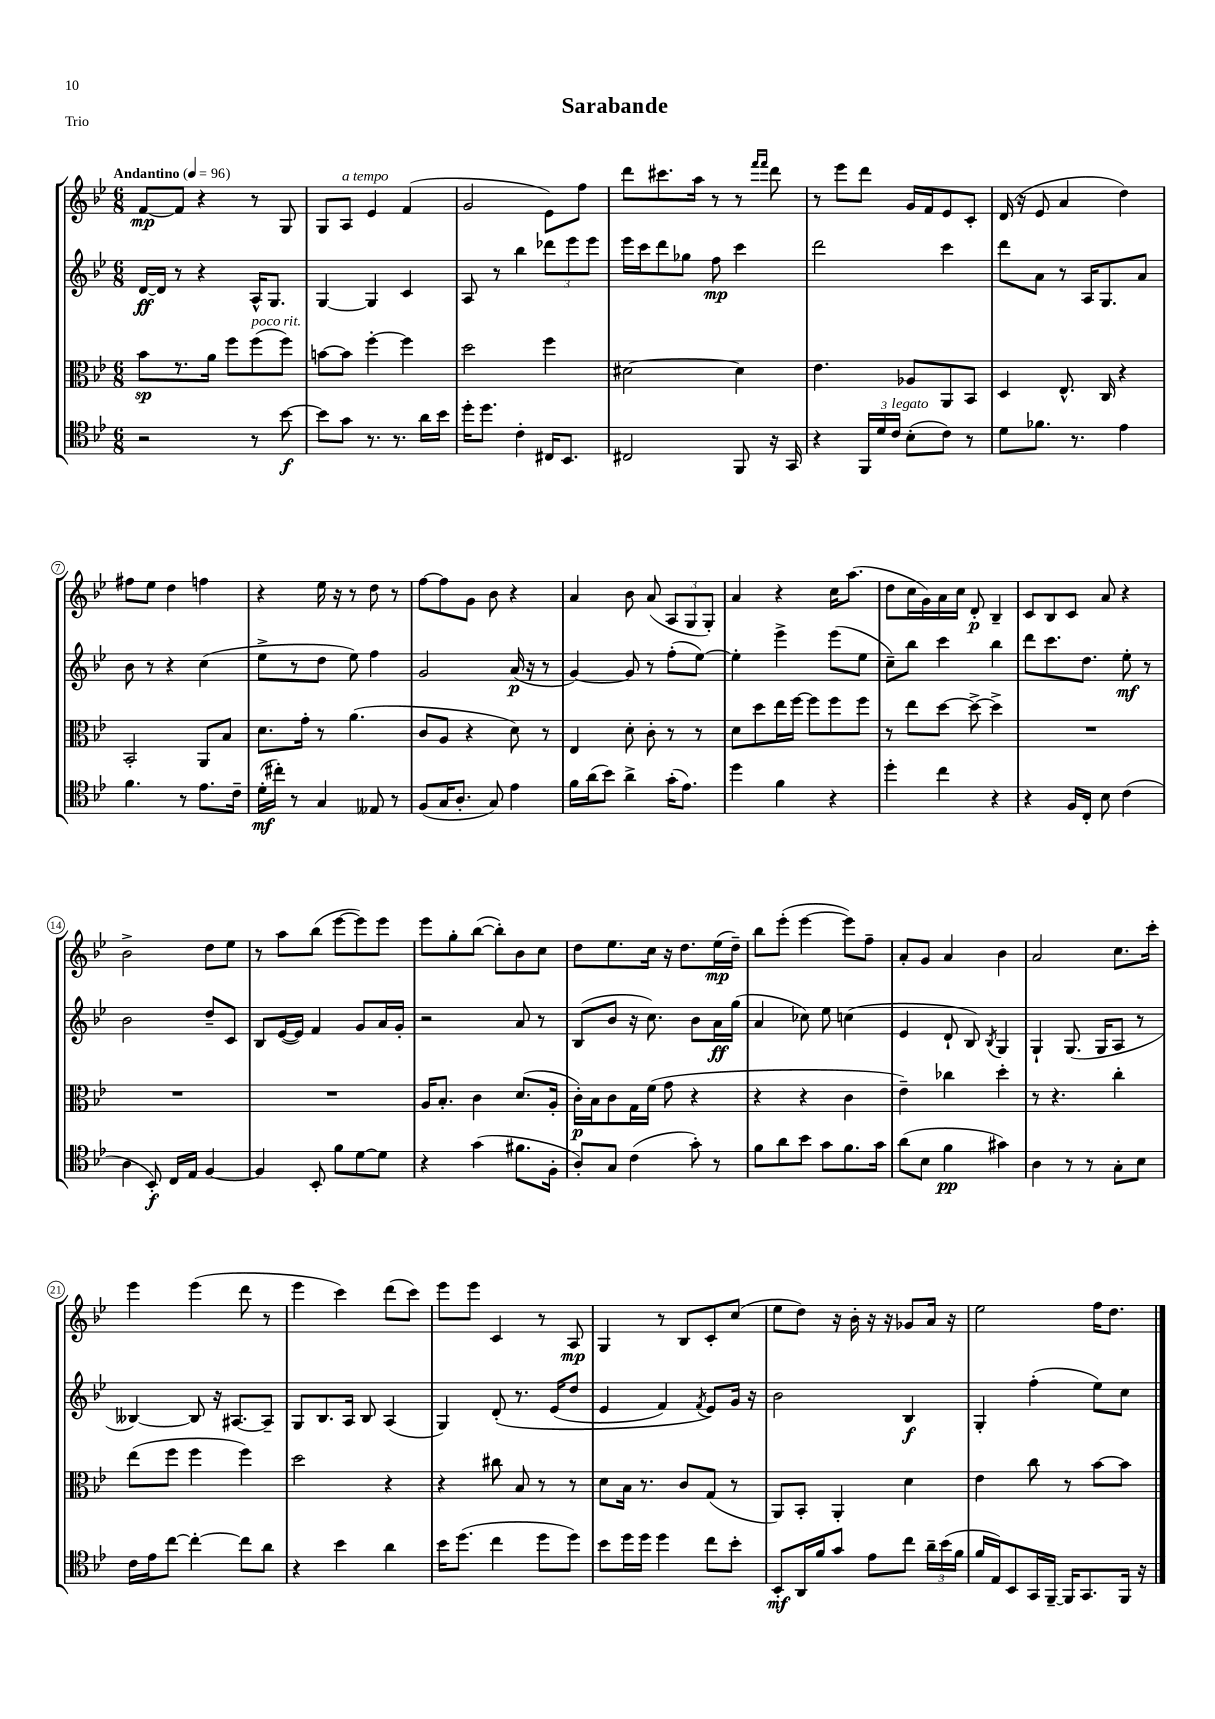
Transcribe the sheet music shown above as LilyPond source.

\header { title = "Sarabande" piece = "Trio" }
<<
\new StaffGroup <<
\new Staff = "s0" {
    \clef treble \key bes \major \numericTimeSignature \time 6/8 \tempo "Andantino" 4 = 96
    \autoBeamOff f'8[~\mp f'8] r4 r8 g8 |
    g8[ a8]^\markup { \italic "a tempo" } ees'4 f'4( |
    g'2 ees'8[) f''8] |
    d'''8[ cis'''8. a''16] r8 r8 \grace { f'''16[ f'''16] } d'''8 |
    r8 ees'''8[ d'''8] g'16[ f'16 ees'8 c'8]-. |
    d'16( r16 ees'8 a'4 d''4) |
    fis''8[ ees''8] d''4 f''4 |
    r4 ees''16 r16 r8 d''8 r8 |
    f''8[~ f''8 g'8] bes'8 r4 |
    a'4 bes'8 a'8( \tuplet 3/2 { a8[ g8 g8]-.) } |
    a'4 r4 c''16[ a''8.]( |
    d''8[ c''16 g'16) a'16 c''16] d'8-.\p bes4-- |
    c'8[ bes8 c'8] a'8 r4 |
    bes'2-> d''8[ ees''8] |
    r8 a''8[ bes''8]( ees'''8[~ ees'''8) ees'''8] |
    ees'''8[ g''8-. bes''8]~( bes''8[-.) bes'8 c''8] |
    d''8[ ees''8. c''16] r16 d''8.[ ees''16\mp( d''16]--) |
    bes''8[ ees'''8]-.( ees'''4~ ees'''8[) f''8]-- |
    a'8[-. g'8] a'4 bes'4 |
    a'2 c''8.[ c'''16]-. |
    ees'''4 ees'''4( d'''8 r8 |
    ees'''4 c'''4) d'''8[( c'''8]) |
    ees'''8[ ees'''8] c'4 r8 a8\mp |
    g4 r8 bes8[ c'8-. c''8]( |
    ees''8[ d''8]) r16 bes'16-. r16 r16 ges'8[ a'16] r16 |
    ees''2 f''16[ d''8.] \bar "|." |
}
\new Staff = "s1" {
    \clef treble \key bes \major \numericTimeSignature \time 6/8
    \autoBeamOff d'16[~\ff d'16] r8 r4 a16[-^ g8.] |
    g4~ g4 c'4 |
    a8 r8 bes''4 \tuplet 3/2 { des'''8[ ees'''8 ees'''8] } |
    ees'''16[ c'''16 d'''8 ges''8] f''8\mp c'''4 |
    d'''2 c'''4 |
    d'''8[ a'8] r8 a16[ g8. a'8] |
    bes'8 r8 r4 c''4( |
    ees''8[-> r8 d''8] ees''8) f''4 |
    g'2 a'16\p( r16 r8 |
    g'4~) g'8 r8 f''8[-.( ees''8]~) |
    ees''4-. ees'''4-> ees'''8[( ees''8] |
    c''8[--) bes''8] c'''4 bes''4 |
    d'''8[ c'''8. d''8.] ees''8-.\mf r8 |
    bes'2 d''8[-- c'8] |
    bes8[ ees'16~( ees'16]) f'4 g'8[ a'16 g'16]-. |
    r2 a'8 r8 |
    bes8[( bes'8] r16 c''8.) bes'8[ a'16\ff g''16]( |
    a'4 ces''8) ees''8 c''4( |
    ees'4 d'8-! bes8) \acciaccatura { bes8 } g4 |
    g4-! g8.( g16[ a8] r8 |
    beses4~) beses8 r16 ais8.[~ ais8]-- |
    g8[ bes8. a16] bes8 a4( |
    g4) d'8-.\( r8. ees'16[( d''8] |
    ees'4 f'4) \acciaccatura { f'8 } ees'8[\) g'16] r16 |
    bes'2 bes4\f |
    g4-. f''4-.( ees''8[) c''8] \bar "|." |
}
\new Staff = "s2" {
    \clef alto \key bes \major \numericTimeSignature \time 6/8
    \autoBeamOff bes'8[\sp r8. a'16] f''8[ f''8^\markup { \italic "poco rit." }( f''8]) |
    b'8[~ b'8] f''4~-. f''4 |
    d''2 f''4 |
    dis'2~ dis'4 |
    ees'4. aes8[ a,8 bes,8] |
    d4 ees8.-^ c16 r4 |
    bes,2-. a,8[ bes8] |
    d'8.[ g'16]-. r8 a'4.( |
    c'8[ a8] r4 d'8) r8 |
    ees4 d'8-. c'8-. r8 r8 |
    d'8[ d''8 ees''16 f''16]~ f''8[ f''8 f''8] |
    r8 ees''8[ d''8]~ d''8~-> d''4-> |
    R2. |
    R2. |
    R2. |
    a16[ bes8.]-. c'4 d'8.[( a16]-. |
    c'16[-.\p) bes16 c'8 g16 f'16]( g'8 r4 |
    r4 r4 c'4 |
    ees'4--) ces''4 d''4-. |
    r8 r4. c''4-. |
    ees''8[( f''8] f''4 f''4) |
    d''2 r4 |
    r4 cis''8 bes8 r8 r8 |
    d'8[ bes16] r8. c'8[ g8]( r8 |
    a,8[) bes,8]-. a,4-. d'4 |
    ees'4 c''8 r8 bes'8[~ bes'8] \bar "|." |
}
\new Staff = "s3" {
    \clef tenor \key bes \major \numericTimeSignature \time 6/8
    \autoBeamOff r2 r8 bes'8~\f |
    bes'8[ g'8] r8. r8. a'16[ bes'16] |
    d''16[-. d''8.] c'4-. cis16[ bes,8.] |
    cis2 f,8 r16 g,16 |
    r4 \tuplet 3/2 { f,16[ d'16 c'16]^\markup { \italic "legato" } } bes8[-.( c'8]) r8 |
    d'8[ fes'8.] r8. ees'4 |
    f'4. r8 ees'8.[ c'16]-- |
    d'16[-.\mf( cis''16]-.) r8 g4 eeses8 r8 |
    f8[( g16 a8.]-. g8) ees'4 |
    f'16[ a'16( bes'8]) a'4-> g'16[-.( ees'8.]) |
    d''4 f'4 r4 |
    d''4-. c''4 r4 |
    r4 f16[ c16]-. bes8 c'4( |
    a4 bes,8-.\f) c16[ ees16] f4~ |
    f4 bes,8-. f'8[ d'8~ d'8] |
    r4 g'4( fis'8.[ f16]-. |
    a8[-.) g8] c'4( g'8-.) r8 |
    f'8[ a'8 bes'8] g'8[ f'8. g'16] |
    a'8[( bes8] f'4\pp gis'4) |
    a4 r8 r8 g8[-. bes8] |
    c'16[ ees'16 c''8]~ c''4~-. c''8[ a'8] |
    r4 bes'4 a'4 |
    bes'16[ d''8.]( c''4 d''8[ d''8]) |
    bes'8[ d''16 d''16] d''4 c''8[ bes'8]-. |
    bes,8[-.\mf a,16 f'16 g'8] ees'8[ c''8] \tuplet 3/2 { a'16[-- bes'16( f'16] } |
    f'16[ ees16) bes,8 g,16 f,16]~-- f,16[ g,8. f,16] r16 \bar "|." |
}
>>
>>
\layout { \context { \Score \override BarNumber.stencil = #(make-stencil-circler 0.1 0.3 ly:text-interface::print) } }
